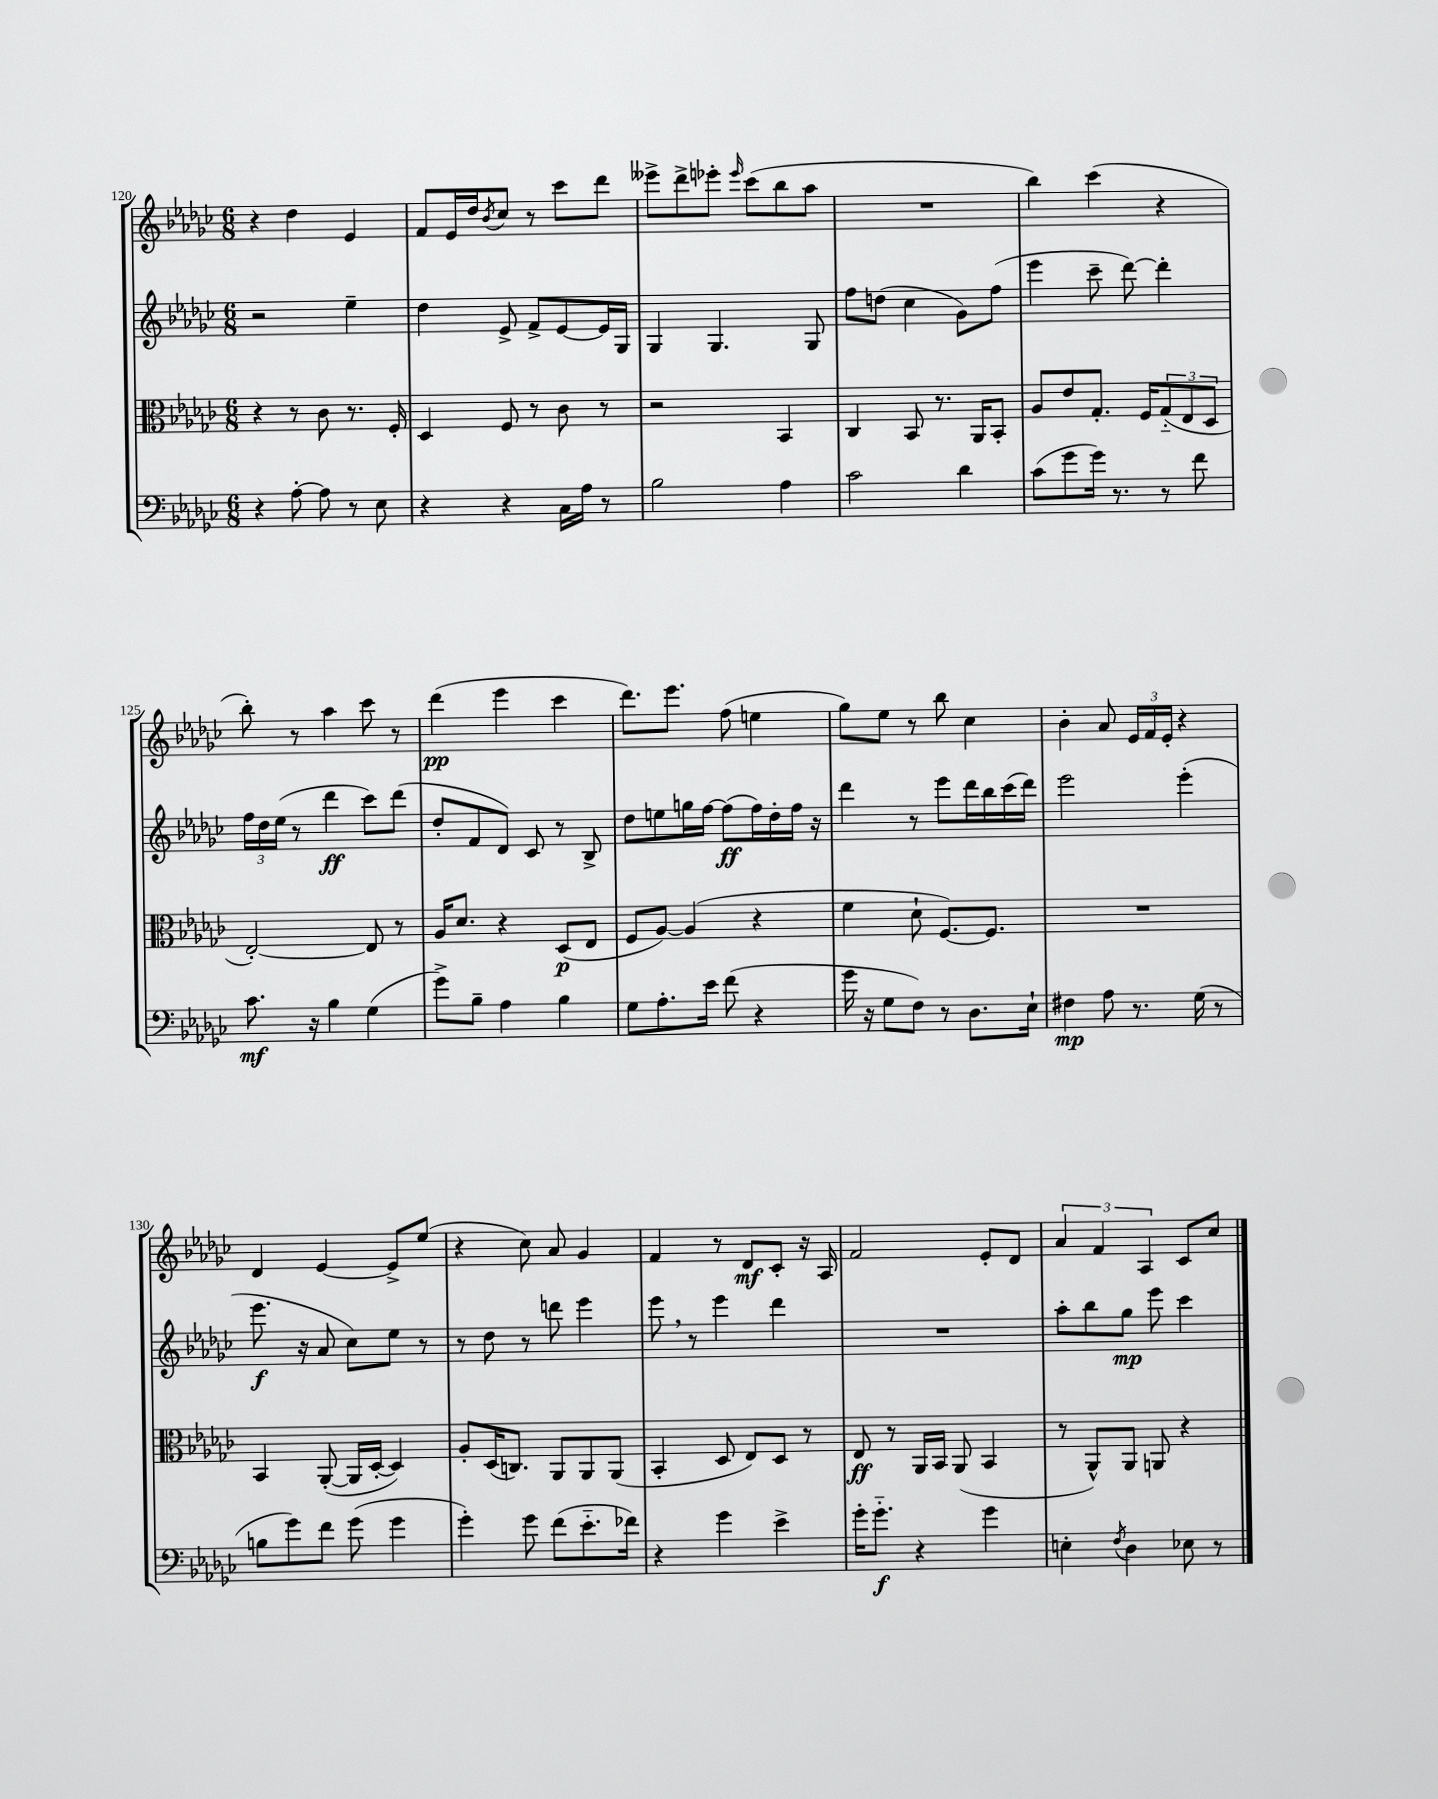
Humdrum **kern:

**kern	**kern	**kern	**kern
*staff4	*staff3	*staff2	*staff1
*clefF4	*clefC3	*clefG2	*clefG2
*k[b-e-a-d-g-c-]	*k[b-e-a-d-g-c-]	*k[b-e-a-d-g-c-]	*k[b-e-a-d-g-c-]
*M6/8	*M6/8	*M6/8	*M6/8
4r	4r	2r	4r
[8A-'\	8r	.	4dd-\
8A-\]	8c-\	.	.
8r	8.r	4ee-~\	4e-/
8E-\	.	.	.
.	16F'/	.	.
=	=	=	=
4r	4D-/	4dd-\	8f/L
.	.	.	16e-/L
.	.	.	16dd-/J
.	.	.	8qb-/
4r	8F/	8e-^/	8cc-/J
.	8r	8f^/L	8r
16C-\LL	8c-\	[8e-/	8ccc-\L
16A-\JJ	.	.	.
8r	8r	16e-/]L	8ddd-\J
.	.	16G-/JJ	.
=	=	=	=
2B-\	2r	4G-/	8eee--^\L
.	.	.	8ddd-^\
.	.	4.G-/	8eee-'\J
.	.	.	16qqeee-/
.	.	.	(8ccc-\L
4A-\	4BB-/	.	8bb-\
.	.	8G-/	8aa-\J
=	=	=	=
2c-\	4C-/	8ff\L	2.r
.	.	(8dd\J	.
.	8BB-/	4cc-\	.
.	8.r	.	.
4d-\	.	8g-\L)	.
.	16AA-/LK	.	.
.	8BB-'/J	(8ff\J	.
=	=	=	=
(8c-\L	8A-/L	4eee-\	4bb-\)
8g-\	8e-/	.	.
16g-\Jk)	8.G-'/J	8ccc-~\	(4ccc-\
8.r	.	.	.
.	.	[8ddd-\)	.
.	16F/LK	.	.
8r	(12G-'~/	4ddd-'\]	4r
.	12E-/	.	.
8f\	.	.	.
.	12D-/J	.	.
=	=	=	=
8.c-\	[2E-'/)	24ff\LL	8bb-'\)
.	.	24dd-\	.
.	.	(24ee-\JJ	.
.	.	8r	8r
16r	.	.	.
4B-\	.	4ddd-\	4aa-\
(4G-\	8E-/]	8ccc-\L)	8ccc-\
.	8r	(8ddd-\J	8r
=	=	=	=
8g-^\L)	16A-/LK	8dd-'/L	(4ddd-\
.	8.d-/J	.	.
8B-~\J	.	8f/	.
4A-\	4r	8d-/J)	4eee-\
.	.	8c-/	.
4B-\	(8D-/L	8r	4ccc-\
.	8E-/J	8B-^/	.
=	=	=	=
8G-\L	8F/L	8dd-\L	8.ddd-\L)
8.A-'\	[8A-/J)	8ee\	.
.	.	.	8.eee-\J
.	(4A-/]	16gg\L	.
16e-\Jk	.	[16ff\JJ	.
(8f\	.	(8ff\]L	(8ff\
4r	4r	16ff\L)	4ee\
.	.	16dd-'\	.
.	.	16ff\JJ	.
.	.	16r	.
=	=	=	=
16g-\	4f\	4ddd-\	8gg-\L)
16r	.	.	.
8G-\L	.	.	8ee-\J
8F\J)	8d-`\	8r	8r
8r	[8.F/L)	8eee-\L	8bb-\
8.D-\L	.	16ddd-\L	4cc-\
.	8.F/]J	16bb-\	.
.	.	(16ccc-\	.
16E-`\Jk	.	16ddd-\JJ)	.
=	=	=	=
4F#\	2.r	2eee-\	4b-'\
8A-\	.	.	8a-/
8.r	.	.	24e-/LL
.	.	.	24f/
.	.	.	24e-'/JJ
.	.	(4eee-'\	4r
(16G-\	.	.	.
8r	.	.	.
=	=	=	=
8B\L	4BB-/	8.eee-\	4d-/
8g-\)	.	.	.
.	.	16r	.
8f\J	([8AA-'/	8a-/	[4e-/
(8g-\	16AA-/]LL	8cc-\L)	.
.	[16D-'/JJ	.	.
4g-\	4D-/])	8ee-\J	8e-^/]L
.	.	8r	(8ee-/J
=	=	=	=
4g-'\)	8A-'/L	8r	4r
.	(16D-/K	8dd-\	.
.	8.C/J)	.	.
8g-\	.	8r	8cc-\)
(8f\L	8AA-/L	8ddd\	8a-/
8.e-'~\	8AA-/	4eee-\	4g-/
.	(8AA-/J	.	.
16f-\Jk)	.	.	.
=	=	=	=
4r	4BB-'/	8eee-\	4f/
.	.	8r	.
4g-\	8D-/	4eee-\	8r
.	8E-/L)	.	8d-/L
4e-^\	8D-/J	4ddd-\	8c-'/J
.	8r	.	16r
.	.	.	16A-/
=	=	=	=
16g-'\LK	8E-/	2.r	2f/
8.g-'~\J	.	.	.
.	8r	.	.
4r	16AA-/LL	.	.
.	16BB-/JJ	.	.
.	(8AA-/	.	.
4g-\	4BB-/	.	8e-'/L
.	.	.	8d-/J
=	=	=	=
4E'\	8r	8aa-'\L	6a-/
.	8AA-^^/L)	8bb-\	.
.	.	.	6f/
8qF/	.	.	.
4D-\	8AA-/J	8gg-\J	.
.	.	.	6A-/
.	8AA/	8eee-\	.
8E-\	4r	4ccc-\	8c-/L
8r	.	.	8cc-/J
==	==	==	==
*-	*-	*-	*-
